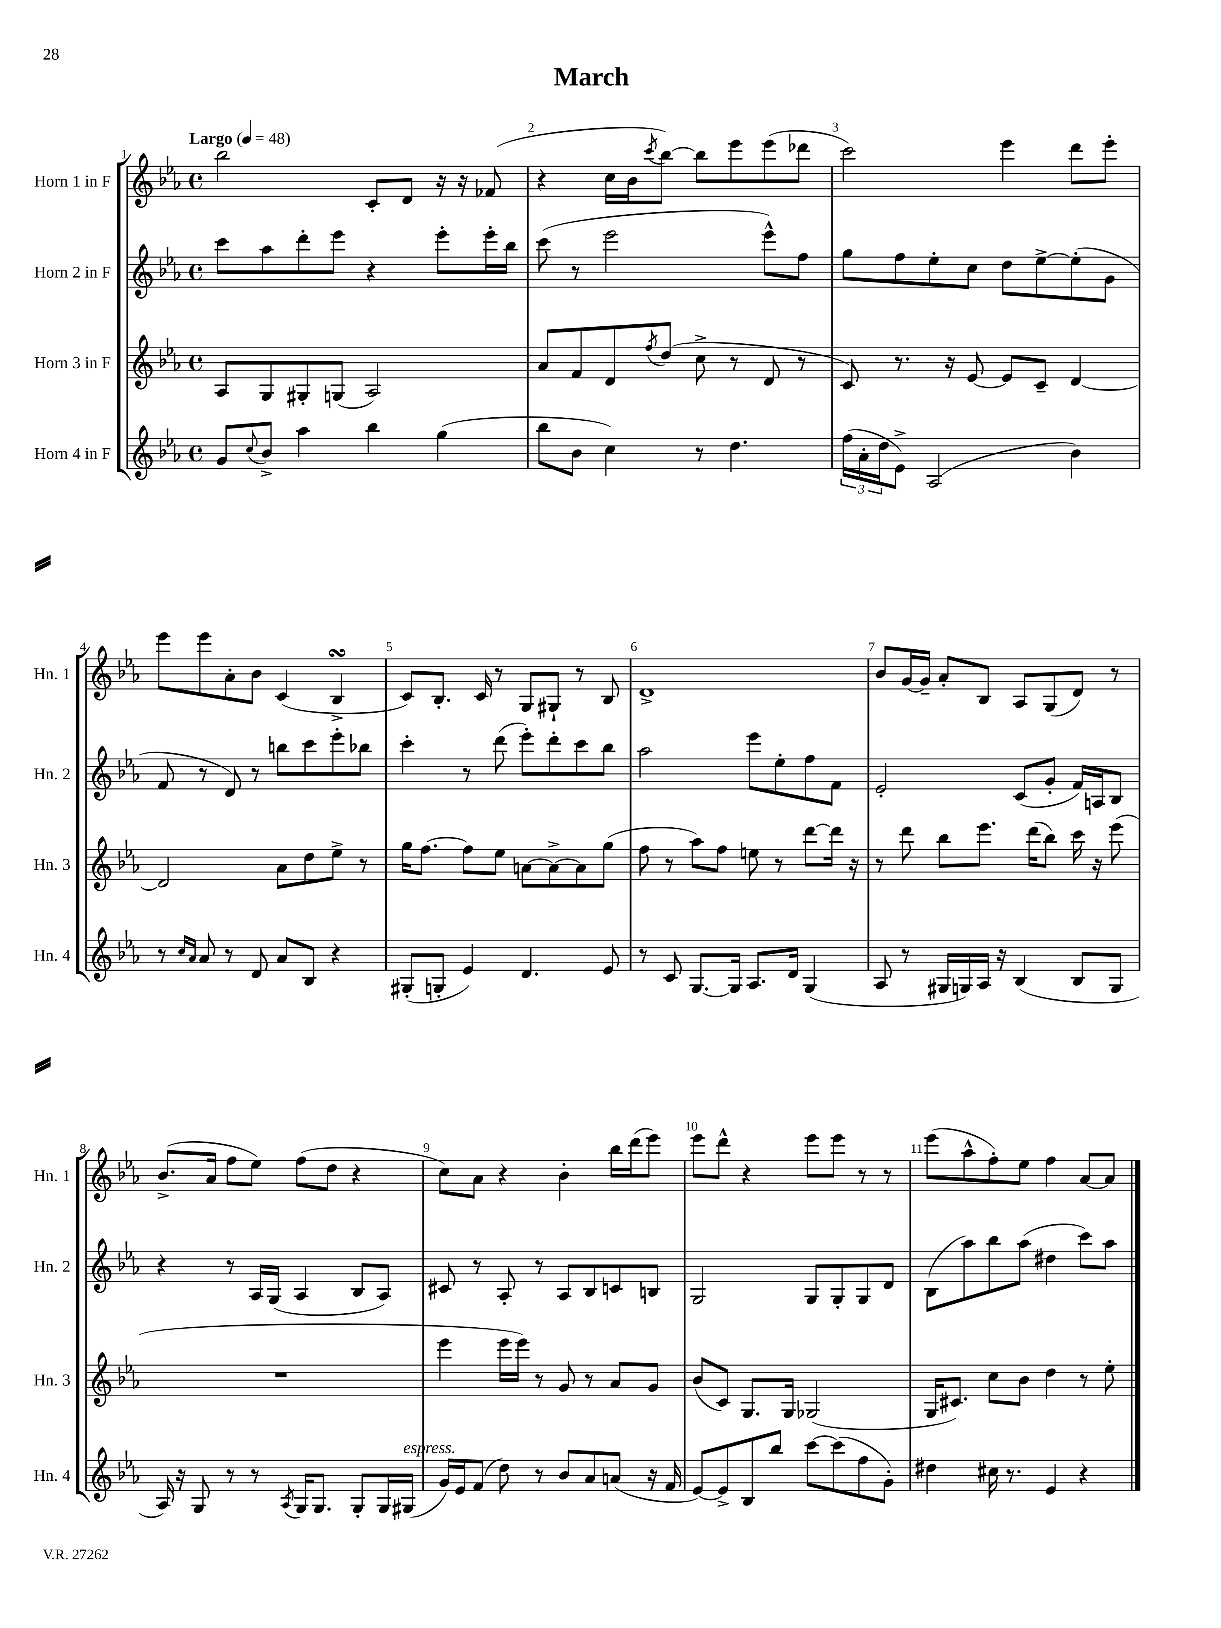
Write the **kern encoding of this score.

**kern	**kern	**kern	**kern
*part4	*part3	*part2	*part1
*staff4	*staff3	*staff2	*staff1
*I"Horn 4 in F	*I"Horn 3 in F	*I"Horn 2 in F	*I"Horn 1 in F
*I'Hn. 4	*I'Hn. 3	*I'Hn. 2	*I'Hn. 1
*clefG2	*clefG2	*clefG2	*clefG2
*k[b-e-a-]	*k[b-e-a-]	*k[b-e-a-]	*k[b-e-a-]
*M4/4	*M4/4	*M4/4	*M4/4
*met(c)	*met(c)	*met(c)	*met(c)
*MM48	*MM48	*MM48	*MM48
=1	=1	=1	=1
!	!	!	!LO:TX:a:B:t=Largo
8g/L	8A-/L	8ccc\L	2bb-\
8qqcc/	.	.	.
8b-^/J	8G/	8aa-\	.
4aa-\	8G#X'/	8ddd'\	.
.	(8Gn/J	8eee-\J	.
4bb-\	2A-/)	4r	8c'/L
.	.	.	8d/J
(4gg\	.	8eee-'\L	16r
.	.	.	16r
.	.	16eee-'\L	(8f-X/
.	.	16bb-\JJ	.
=2	=2	=2	=2
8bb-\L	8a-/L	(8ccc\	4r
8b-\J	8f/	8r	.
4cc\)	8d/	2eee-\	16cc\LL
.	.	.	16b-\J
.	8qff/	.	8qccc/
.	(8dd/J	.	[8bb-\J)
8r	8cc^\	.	8bb-\L]
4.dd\	8r	.	8eee-\
.	8d/	8eee-^^\L)	(8eee-\
.	8r	8ff\J	8ddd-X\J
=3	=3	=3	=3
(24ff\LL	8c/)	8gg\L	2ccc\)
24a-'\	.	.	.
24dd\J	.	.	.
8e-^\J)	8.r	8ff\	.
(2A-/	.	8ee-'\	.
.	16r	.	.
.	[8e-/	8cc\J	.
.	8e-/L]	8dd\L	4eee-\
.	8c~/J	[8ee-^\	.
4b-\)	[4d/	(8ee-'\]	8ddd\L
.	.	8g\J	8eee-'\J
!!LO:LB:g=z
=4	=4	=4	=4
8r	2d/]	8f/	8eee-\L
16qqcc/LL	.	.	.
16qqa-/JJ	.	.	.
8a-/	.	8r	8eee-\
8r	.	8d/)	8a-'\
8d/	.	8r	8b-\J
8a-/L	8a-\L	8bbn\L	(4c/
8B-/J	8dd\	8ccc\	.
4r	8ee-^\J	8eee-'\	4B-sSSS^/
.	8r	8bb-X\J	.
=5	=5	=5	=5
(8G#X'/L	16gg\KL	4ccc'\	8c/L)
.	[8.ff\J	.	.
8Gn'/J	.	.	8.B-'/J
4e-/)	8ff\L]	8r	.
.	.	.	16c/
.	8ee-\J	(8ddd\	8r
4.d/	[8an\L	8eee-'\L)	8G/L
.	8a^\_	8ddd'\	8G#X`/J
.	8a\]	8ccc\	8r
8e-/	(8gg\J	8bb-\J	8B-/
=6	=6	=6	=6
8r	8ff\	2aa-\	1d^
8c/	8r	.	.
[8.G/L	8aa-\L)	.	.
.	8ff\J	.	.
16G/Jk]	.	.	.
8.A-/L	8een\	8eee-\L	.
.	8r	8ee-'\	.
16d/Jk	.	.	.
(4G/	[8ddd\L	8ff\	.
.	16ddd\Jk]	8f\J	.
.	16r	.	.
=7	=7	=7	=7
8A-/	8r	2e-'/	8b-/L
8r	8ddd\	.	[16g/L
.	.	.	16g~/JJ]
16G#X/LL	8bb-\L	.	8a-'/L
16Gn/)	.	.	.
16A-/JJ	8.eee-\J	.	8B-/J
16r	.	.	.
(4B-/	.	(8c/L	8A-/L
.	(16ddd\KL	.	.
.	8bb-\J)	8g'/J	(8G/
8B-/L	16ccc\	16f/LL)	8d/J)
.	16r	16An/J	.
8G/J	(8eee-\	8B-/J	8r
!!LO:LB:g=z
=8	=8	=8	=8
16A-/)	1r	4r	(8.b-^/L
16r	.	.	.
8G/	.	.	.
.	.	.	16a-/Jk
8r	.	8r	8ff\L
8r	.	16A-/LL	8ee-\J)
.	.	(16G/JJ	.
8qA-/	.	.	.
16G/KL	.	4A-/	(8ff\L
8.G/J	.	.	.
.	.	.	8dd\J
8G'/L	.	8B-/L	4r
16G/L	.	8A-/J)	.
!LO:TX:a:i:t=espress.	!	!	!
(16G#X/JJ	.	.	.
=9	=9	=9	=9
16g/LL)	4eee-\	8c#X/	8cc\L)
16e-/J	.	.	.
(8f/J	.	8r	8a-\J
8dd\)	16eee-\LL	8A-'/	4r
.	16eee-\JJ)	.	.
8r	8r	8r	.
8b-/L	8g/	8A-/L	4b-'\
8a-/	8r	8B-/	.
(8an/J	8a-/L	8cn/	16bb-\LL
.	.	.	(16ddd\J
16r	8g/J	8Bn/J	8eee-\J)
16f/	.	.	.
=10	=10	=10	=10
[8e-/L)	(8b-/L	2G/	8eee-\L
8e-^/]	8c/J)	.	8ddd^^\J
8B-/	8.G/L	.	4r
8bb-/J	.	.	.
.	16G/Jk	.	.
[8ccc\L	(2G-X/	8G/L	8eee-\L
(8ccc\]	.	8G'/	8eee-\J
8ff\	.	8G/	8r
8g'\J)	.	8d/J	8r
=11	=11	=11	=11
4dd#X\	16G/KL	(8B-\L	(8eee-\L
.	8.c#X/J)	.	.
.	.	8aa-\)	8aa-^^\
16cc#X\	8cc\L	8bb-\	8ff'\)
8.r	.	.	.
.	8b-\J	(8aa-\J	8ee-\J
4e-/	4dd\	4dd#X\	4ff\
4r	8r	8ccc\L)	[8a-/L
.	8ee-'\	8aa-\J	8a-/J]
==	==	==	==
*-	*-	*-	*-
